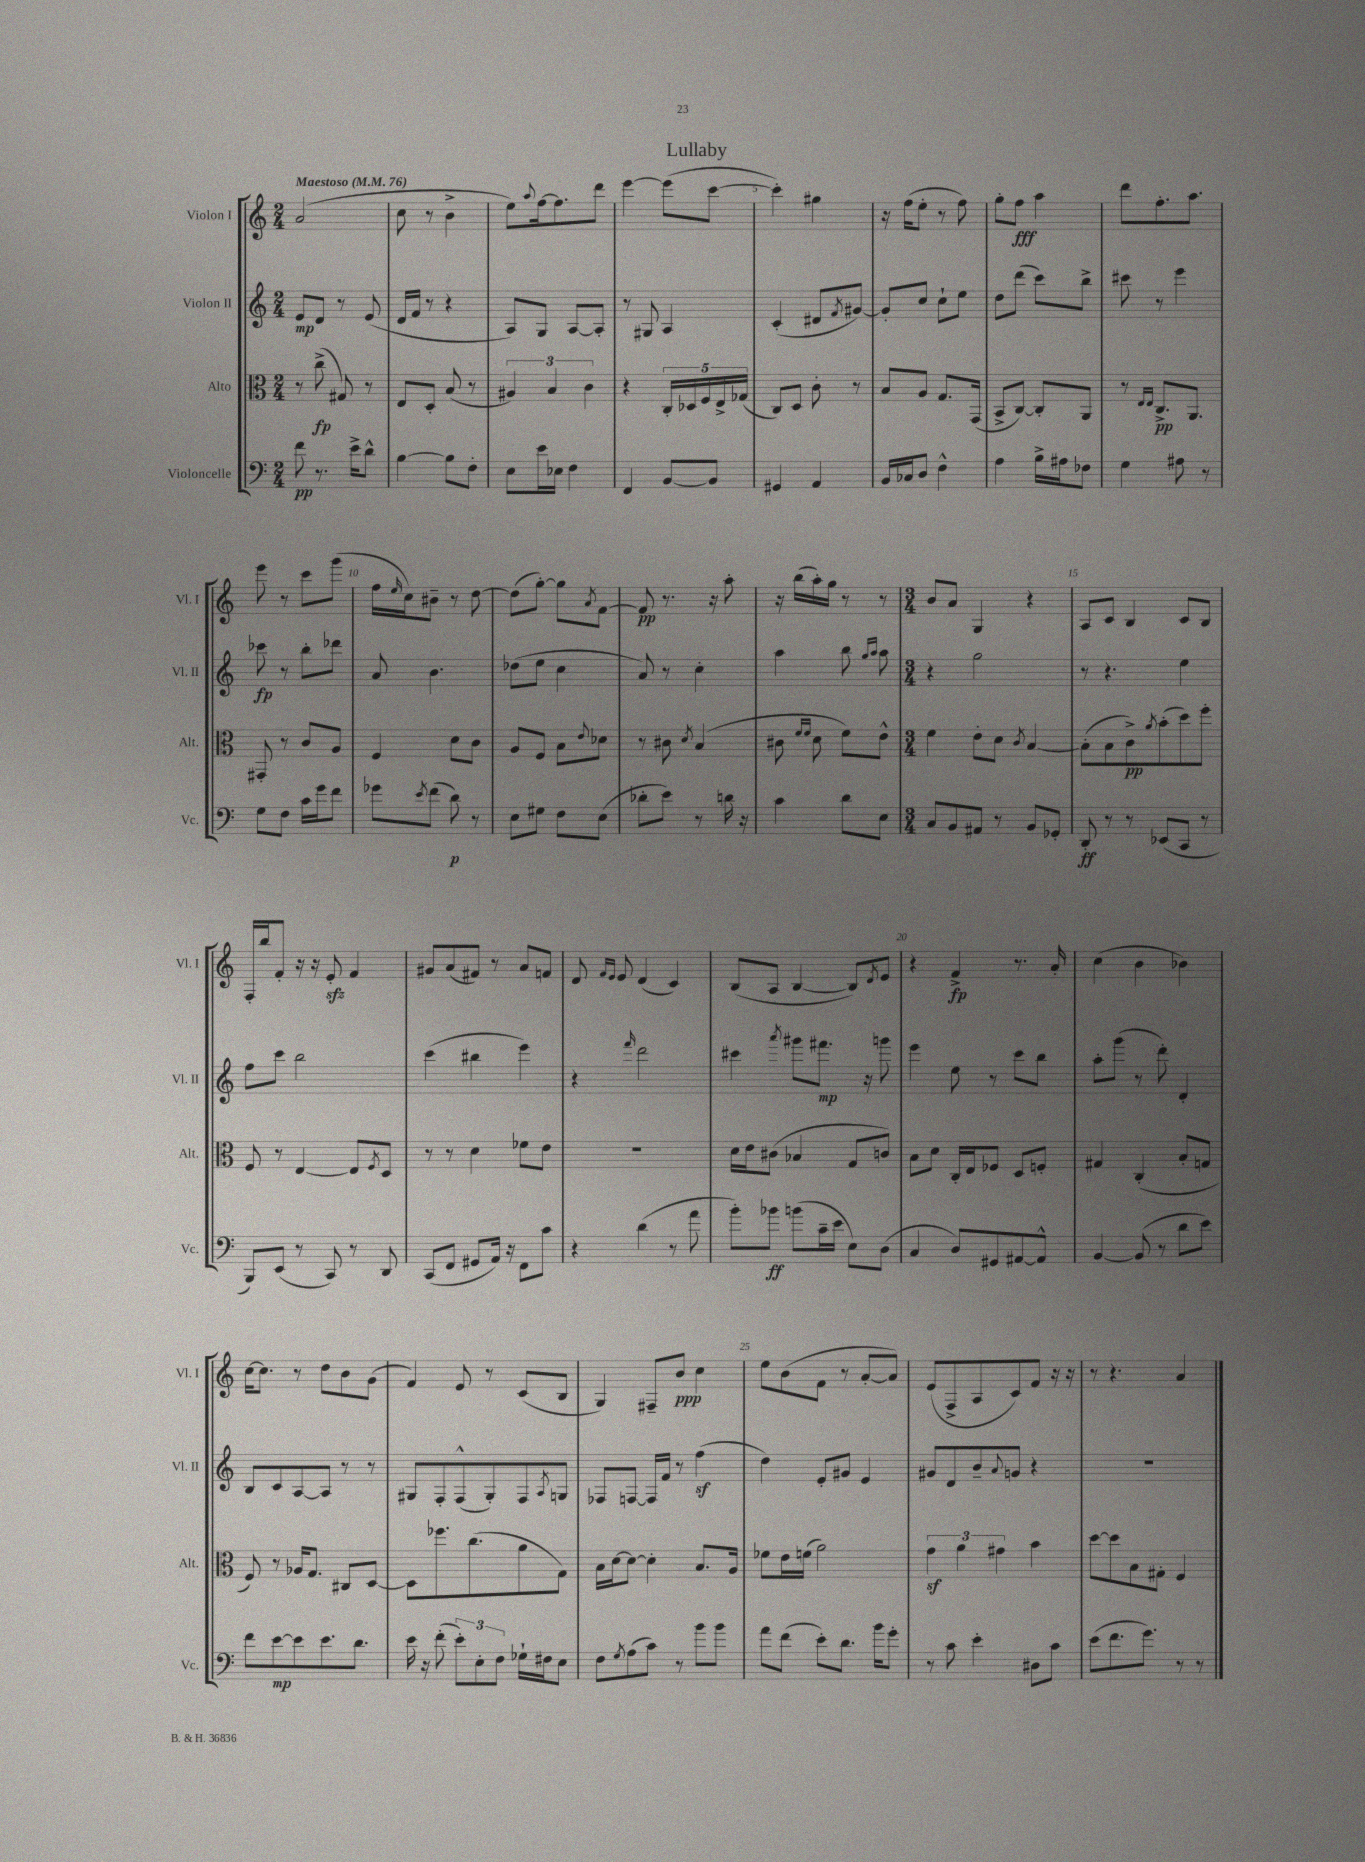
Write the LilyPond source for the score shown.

\header { title = "Lullaby" }
<<
\new StaffGroup <<
\new Staff = "s0" \with { instrumentName = "Violon I" shortInstrumentName = "Vl. I" } {
    \clef treble \key c \major \numericTimeSignature \time 2/4 \tempo "Maestoso" 4 = 76
    a'2( |
    c''8 r8 b'4-> |
    e''8) \appoggiatura { a''8 } f''16~ f''8. d'''8 |
    e'''4~ e'''8( c'''8~ |
    c'''4-.) gis''4 |
    r16 f''16( e''8-. r8 f''8) |
    g''8-. f''8\fff a''4 |
    d'''8 f''8.-. a''8. |
    e'''8 r8 c'''8 g'''8( |
    f''16 \grace { e''16 } c''16) bis'8-- r8 d''8~ |
    d''8( g''8~-.) g''8 \acciaccatura { a'8 } f'8~ |
    f'8\pp r8. r16 a''8-. |
    r16 b''16( a''16-.) g''16 r8 r8 |
    \numericTimeSignature \time 3/4 b'8 a'8 g4 r4 |
    a8 c'8 b4 c'8 b8 |
    f16-. b''16 f'8-. r16 r16 e'8-.\sfz f'4 |
    gis'8 a'8( fis'8) r8 a'8 f'8 |
    d'8 \grace { f'16 e'16 } e'8 d'4( c'4) |
    b8( a8 b4~ b8) \acciaccatura { d'8 } e'8 |
    r4 f'4->\fp r8. a'16-. |
    c''4( b'4 bes'4) |
    c''16~ c''8. r8 d''8 b'8 g'8( |
    f'4) e'8 r8 c'8( b8 |
    g4) fis8-- b'8\ppp c''4 |
    e''8 b'8( f'8 r8 a'8~-. a'8) |
    e'8( f8-> a8 c'8) f'8 r16 r16 |
    r8 r4. a'4 \bar "|." |
}
\new Staff = "s1" \with { instrumentName = "Violon II" shortInstrumentName = "Vl. II" } {
    \clef treble \key c \major \numericTimeSignature \time 2/4
    e'8\mp d'8 r8 e'8( |
    d'16 f'16 r8 r4 |
    a8) g8 a8~ a8-. |
    r8 gis8 a4 |
    c'4-.( dis'8 \acciaccatura { f'8 } gis'8~) |
    gis'8-. c''8 c''8-! e''8 |
    d''8 d'''8( c'''8) b''8-> |
    cis'''8 r8 e'''4 |
    ces'''8\fp r8 b''8-. des'''8 |
    a'8 b'4. |
    des''8( e''8 c''4 |
    a'8) r8 c''4-. |
    a''4 b''8 \grace { g''16 a''16 } a''8 |
    \numericTimeSignature \time 3/4 r4 g''2 |
    r8 r4. e''4 |
    f''8 c'''8 b''2 |
    c'''4( bis''4 e'''4) |
    r4 \grace { f'''16 } d'''2 |
    cis'''4 \acciaccatura { a'''8 } gis'''8 fis'''8.\mp r16 g'''8 |
    e'''4 e''8 r8 c'''8 b''8 |
    a''8-. g'''8( r8 d'''8-.) d'4-. |
    b8 c'8 a8~ a8 r8 r8 |
    gis8 f8-. f8-^( gis8-.) f8 \acciaccatura { a8 } g8 |
    fes8 f8~ f16 f'16 r8 f''4\sf( |
    d''4) e'8-. gis'8 e'4 |
    gis'8 d'8 b'8-- \appoggiatura { a'8 } g'8 r4 |
    R2. \bar "|." |
}
\new Staff = "s2" \with { instrumentName = "Alto" shortInstrumentName = "Alt." } {
    \clef alto \key c \major \numericTimeSignature \time 2/4
    r8 c''8->\fp( gis8) r8 |
    e8 d8-. b8( r8 |
    \tuplet 3/2 { ais4) b4 c'4 } |
    r4 \tuplet 5/4 { c16-. des16 f16 e16-> ges16( } |
    c8) d8 c'8-. r8 |
    b8 a8 g8. g,16( |
    b,8-> c8~) c8-. a,8 |
    r8 \grace { e16 e16 } c8.->\pp a,8. |
    gis,8-. r8 c'8 a8 |
    f4 d'8 c'8 |
    a8 f8 b8 \appoggiatura { e'8 } des'8 |
    r8 cis'8 \acciaccatura { d'8 } b4( |
    cis'8 \grace { f'16 f'16 } d'8 f'8) e'8-^ |
    \numericTimeSignature \time 3/4 f'4 e'8-. d'8 \acciaccatura { c'8 } b4~ |
    b8-.( b8 c'8->\pp) \acciaccatura { a'8 } b'8-.( d''8) f''8-. |
    f8 r8 e4~ e8 \acciaccatura { f8 } d8 |
    r8 r8 d'4 fes'8 e'8 |
    R2. |
    d'16 e'16 cis'8( bes4 g8 c'8) |
    b8 d'8 c16-. e16 fes8 d8 f8-. |
    gis4 c4-.( b8-. g8 |
    f8) r8 aes16 g8. cis8 d8~ |
    d8 fes''8. c''8.( a'8 g8) |
    b16 d'16~ d'8~ d'4-. b8. a16 |
    fes'8 e'16 f'16( a'2) |
    \tuplet 3/2 { g'4\sf a'4 gis'4 } b'4 |
    d''8~ d''8 b8 gis8-. f4 \bar "|." |
}
\new Staff = "s3" \with { instrumentName = "Violoncelle" shortInstrumentName = "Vc." } {
    \clef bass \key c \major \numericTimeSignature \time 2/4
    f'8\pp r8. e'16-> d'8-^ |
    b4~ b8 f8-. |
    e8 e'16 ees16 f4 |
    f,4 b,8~ b,8 |
    gis,4 a,4 |
    b,16 ces16 d8 f4-^ |
    a4 b16-> ais16 fes8 |
    g4 ais8 r8 |
    g8 f8 c'16 g'16 f'8 |
    ges'8 \acciaccatura { e'8 } f'8( d'8\p) r8 |
    e8 gis8 f8 e8( |
    des'8-. e'8) r8 d'16 r16 |
    c'4 d'8 e8 |
    \numericTimeSignature \time 3/4 c8 b,8 ais,8 r8 b,8 ges,8-. |
    d,8-.\ff r8 r8 ees,8( c,8 r8 |
    b,,8) e,8( r8 c,8) r8 d,8 |
    c,8( f,8 gis,8 a,16) r16 f,8 c'8 |
    r4 d'4( r8 a'8 |
    b'8-.) bes'8\ff b'8( c'16-- e'16 e8) d8( |
    c4 d8) gis,8 ais,8~ ais,8-^ |
    b,4~ b,8( r8 d'8 e'8) |
    f'8 e'8~\mp e'8 e'8. d'8. |
    e'16 r16 f'8-.( \tuplet 3/2 { e'8-.) e8-. f8 } ges16-! fis16 e8 |
    f8 \acciaccatura { g8 } a8( c'8) r8 b'8 b'8 |
    a'8 f'8( e'8-.) d'8. b'16 g'8-. |
    r8 c'8 e'4-. dis8 c'8 |
    e'8( f'8. g'8.) r8 r8 \bar "|." |
}
>>
>>
\layout { \context { \Score \override BarNumber.break-visibility = ##(#f #t #t) barNumberVisibility = #(every-nth-bar-number-visible 5) } }
